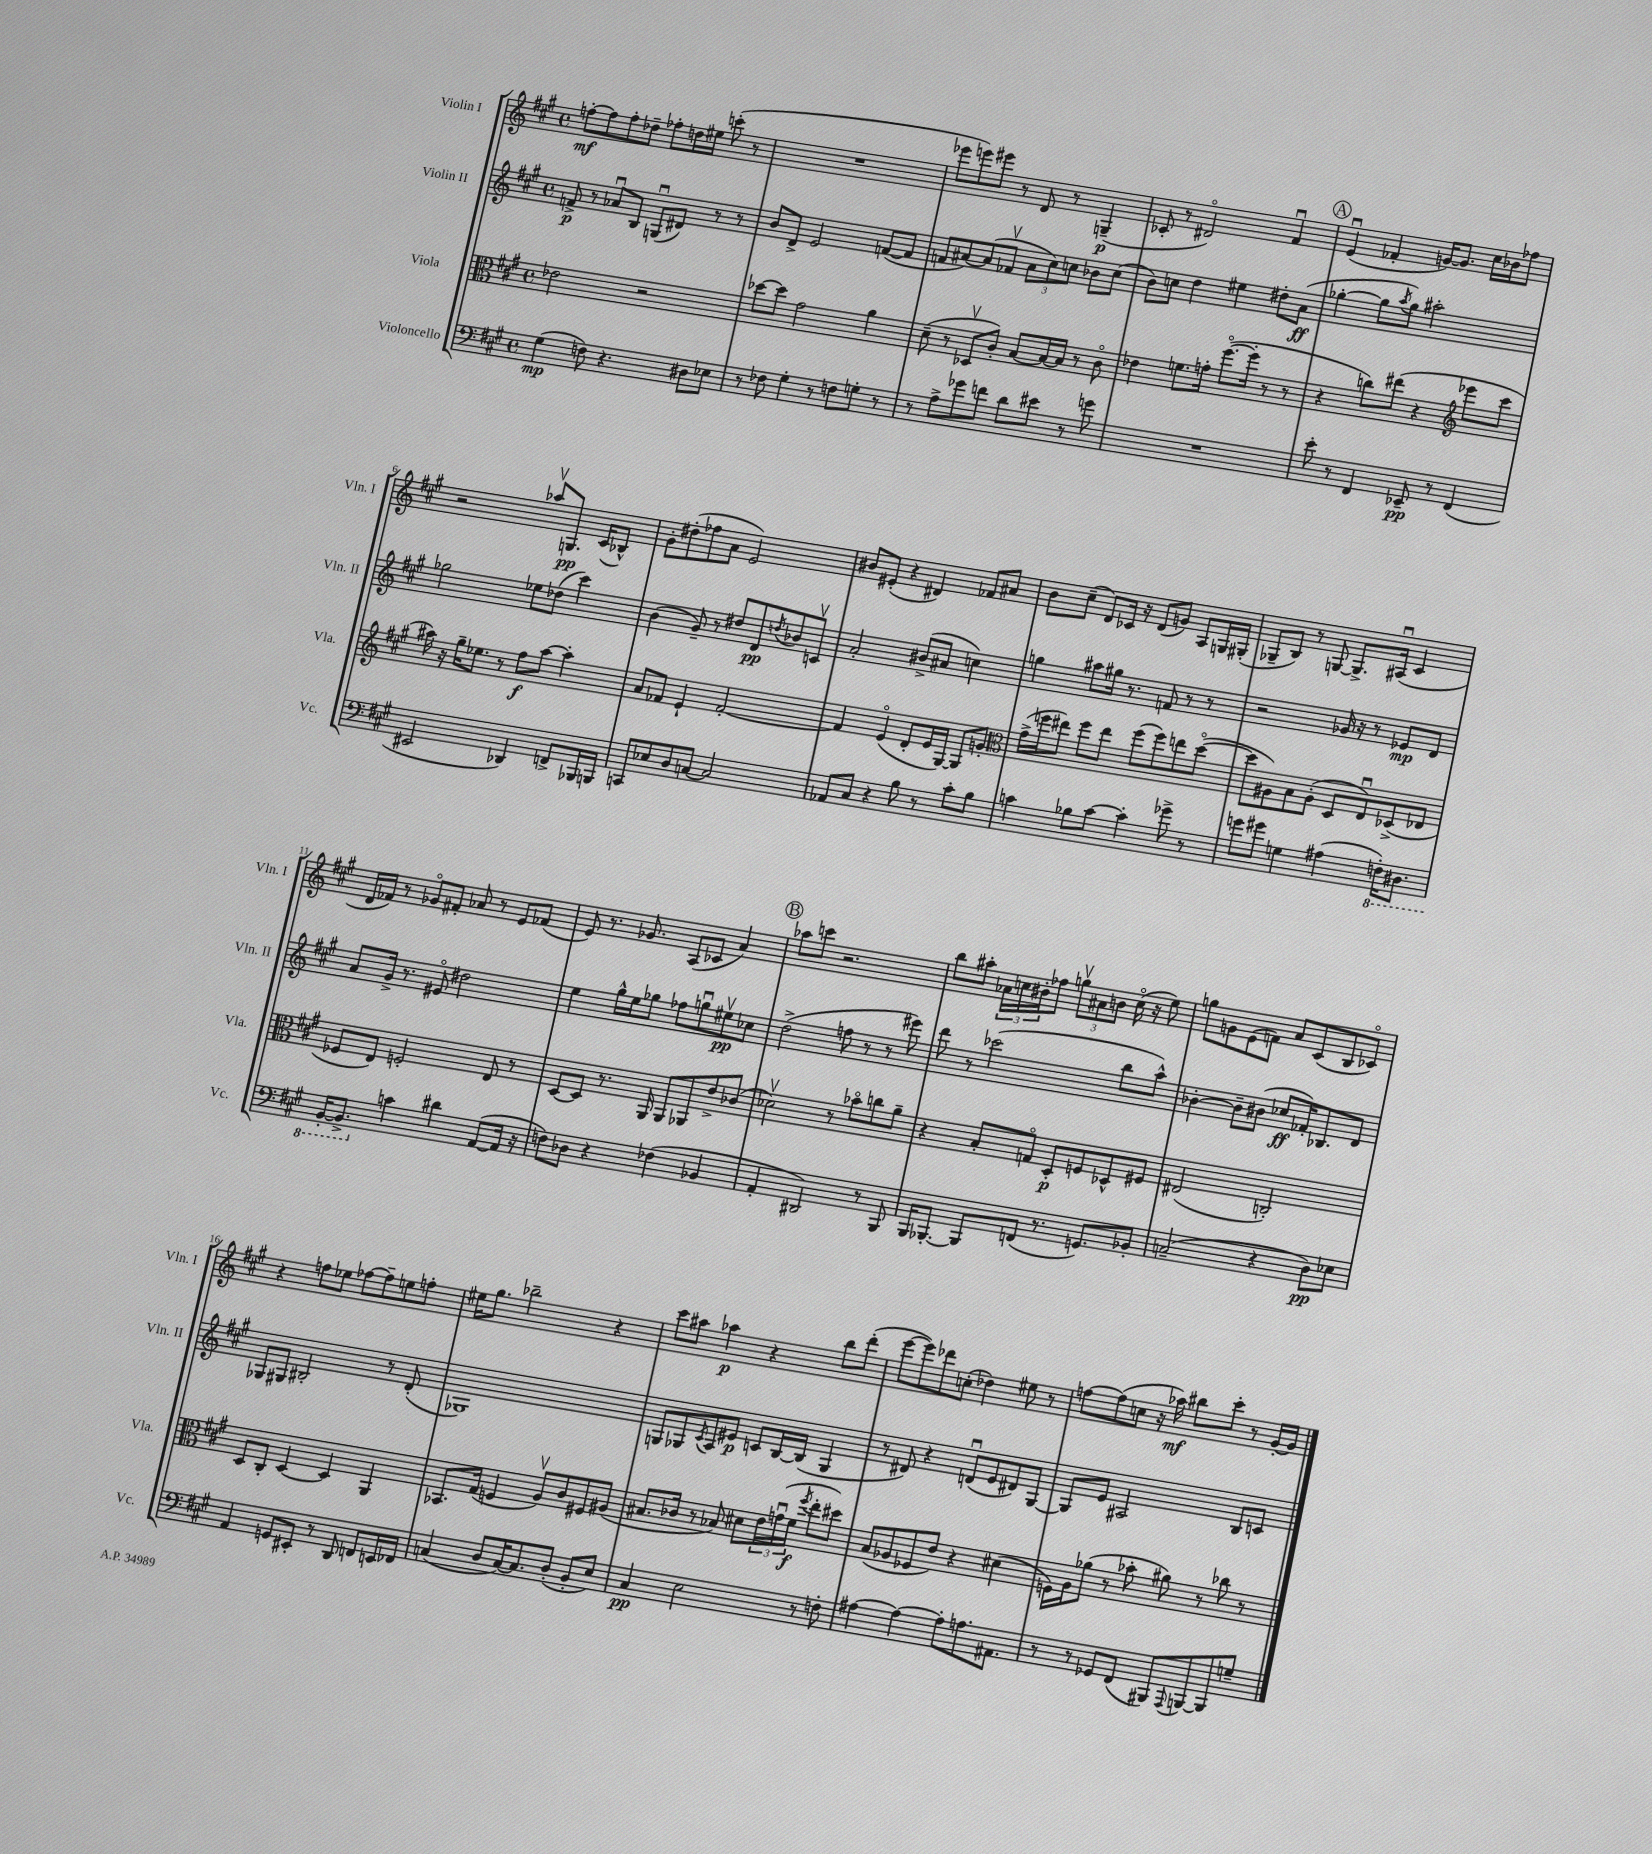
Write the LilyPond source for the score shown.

<<
\new StaffGroup <<
\new Staff = "s0" \with { instrumentName = "Violin I" shortInstrumentName = "Vln. I" } {
    \clef treble \key a \major \defaultTimeSignature \time 4/4
    f''8~-.\mf f''8 f''8-. des''8-- fes''8-. d''16 eis''16 c'''8-.( r8 |
    R1 |
    ees'''8 e'''8) eis'''8 r8 d'8 r8 g4--\p( |
    ces'8-. r8 dis'2\flageolet) fis'4\downbow |
    \mark \markup { \circle "A" } e'4\downbow( fes'4-. g'16~) g'8. cis''16 bes'16 fes''8 |
    r2 aes''8\upbow g8.\pp cis'16( bes8-^) |
    gis'8-. dis''8-.( fes''8 a'8 e'2) |
    bis'8 eis'8-.( r4 dis'4) fes'8 ais'8 |
    b'8 cis''8--( d'8) ces'16 r16 d'8( g'8) a8 g16 gis16-.( |
    ges8-- b8) r8 g8~ g8.-> ais16\downbow( cis'4 |
    d'16 fes'16) r8 ges'8\flageolet fis'8-. aes'8 r8 e'8 fes'8( |
    e'8) r8. ges'8. a8( ces'8 a'4) |
    \mark \markup { \circle "B" } aes''8 c'''8 r2. |
    b''8 ais''8-. \tuplet 3/2 { aes'16 c''16 bis'16-. } fes''8 \tuplet 3/2 { g''8\upbow ais'8 b'8 } c''16\flageolet( r16 e''8) |
    g''8 g'8 e'8( f'8) a'8 cis'8( b8 ces'8\flageolet) |
    r4 f''8 ees''8 fes''8~ fes''8-- e''8 f''8-. |
    eis''16 gis''8. bes''2-- r4 |
    cis'''8 ais''8 aes''4\p r4 b''8 d'''8-.( |
    e'''8~ e'''8) des'''8 c''8-.( des''4) eis''8 r8 |
    f''8~ f''8( c''8 r16 aes''16\mf) bis''8 cis'''8-. r8 gis'16~-. gis'16 \bar "|." |
}
\new Staff = "s1" \with { instrumentName = "Violin II" shortInstrumentName = "Vln. II" } {
    \clef treble \key a \major \defaultTimeSignature \time 4/4
    f'8->\p r8 aes'8\downbow b8 g8\downbow( dis'8) r8 r8 |
    b'8 d'8-> e'2 f'8~( f'8 |
    f'8 ais'8~) ais'8( fes'8\upbow \tuplet 3/2 { ais'8 cis''8) c''8 } bes'8 c''8( |
    b'8) c''8 d''4 eis''4 dis''8-. a'8\ff( |
    \mark \markup { \circle "A" } ges''4~-. ges''8 \acciaccatura { a''8 } ges''8) ais''2-. |
    ges''2 ees''8 des''8( cis'''4) |
    b'4( gis'8--) r8 dis''8 d'8\pp \acciaccatura { d''8 } bes'8 c'8\upbow |
    a'2-. bis'8->( ais'8 c''4) |
    g''4 ais''8 gis''16 r8. f'8 r8 r8 |
    r2 ges'16 r16 r8 ees'8\mp d'8 |
    a'8 gis'16-> r8. eis'8\flageolet dis''2 |
    e''4 gis''16-^ e''16 ges''8 fes''8 g''8\downbow eis''8\upbow\pp ces''8 |
    \mark \markup { \circle "B" } d''2->( f''8 r8 r8 eis'''8) |
    d'''8 r8 ces'''2( b''8 a''8-^) |
    bes'4~-. bes'8-- bis'8( ces''8\ff fes'16-.) bes8. d'8 |
    ges8 gis8 bis2-. r8 d'8-.( |
    ges1) |
    g8 ges8 \acciaccatura { cis'8 } a8 eis'8\p c'8 b16~ b16( ges4 |
    r8 dis'8) r4 d'8\downbow( e'8 dis'8) gis8~ |
    gis8 e'8 ais2 b8 c'8 \bar "|." |
}
\new Staff = "s2" \with { instrumentName = "Viola" shortInstrumentName = "Vla." } {
    \clef alto \key a \major \defaultTimeSignature \time 4/4
    ees'2 r2 |
    des''8~ des''8 gis'2 a'4 |
    d'8--( r8 des8\upbow cis'8-.) b8~ b16~ b16 r8 cis'8\flageolet |
    ees'4 f'8. g'16-. fis''8.~\flageolet( fis''16-. r8 r8 |
    \mark \markup { \circle "A" } r4 c''8) eis''8( r4 \clef treble ees'''8 cis'''8 |
    ais''16) r16 gis''16-- ees''8. r8 fis''8\f ais''8~ ais''4-. |
    a'8 fes'8 e'4-! fes'2~-. |
    fes'4 e'4\flageolet( d'8-. e'16 gis16~) gis8 g'8-. |
    \clef alto gis'16->( f''16 eis''8) f''8 eis''8 f''8( f''8) e''8 d''8~\flageolet( |
    d''8 ais8) b8 ais8-.( d8 e8\downbow) des8->( ees8 |
    fes8 e8) f2-. e8 r8 |
    d8~ d8 r8. a,16 a,8 aes,8 e'8-> ces'8( |
    \mark \markup { \circle "B" } des'2\upbow) r8 bes'8\flageolet c''8 a'8-- |
    r4 b8-. g8\flageolet d8-.\p f8 des8-^ fis8 |
    eis2( c2-.) |
    d8 cis8-. d4~ d4 a,4 |
    bes,8. gis16( f4 a8\upbow) cis'8 fis8 ais8( |
    bis8. ces'16 r8 bes8) dis'8 \tuplet 3/2 { e'16 g'16\downbow( fis'16\f } \acciaccatura { fis''8 } e''8-. dis''8) |
    b8( aes8 fes8 e'8) r4 dis'4( |
    f16) a16 aes'8( r8 bes'8-. ais'8) r8 ces''8 r8 \bar "|." |
}
\new Staff = "s3" \with { instrumentName = "Violoncello" shortInstrumentName = "Vc." } {
    \clef bass \key a \major \defaultTimeSignature \time 4/4
    gis4\mp( f8) r4. dis8 ees8 |
    r8 fes8 gis4-. r8 f8 g8-. r8 |
    r8 a8-> ges'8 f'8 d'8 eis'8 r8 g'8 |
    R1 |
    \mark \markup { \circle "A" } e'8-. r8 fis,4 ees,8--\pp r8 fis,4( |
    eis,2 des,4) f,8-> bes,,16 b,,16 |
    c,8 ees8 d8 c8~ c2 |
    aes,8 cis8 r4 b8 r8 cis'8-. b8 |
    c'4 bes8 c'8~ c'4-. ges'8-> r8 |
    g'8 gis'8 g4 ais4( \ottava #-1 f,16-.) dis,8. |
    b,,16~-. b,,8.-> \ottava #0 c'4 dis'4 a,8~( a,16 r16 |
    f8) des8 r4 fes4( bes,4 |
    \mark \markup { \circle "B" } a,4-. dis,2) r8 b,,8 |
    b,,16 bes,,8.~-. bes,,8 f,8( r8. g,8.) bes,8-. |
    c2--( r4 d8\pp) ees8 |
    a,4 g,8 eis,8-. r8 d,8 f,8 e,16 fes,16 |
    c4( d8 c16~) c8. d8-.( b,8-. e8) |
    cis4\pp e2 r8 f8-. |
    ais4~ ais4~ ais8-. a8. ais,8. |
    r8 r8 ges,8 fis,8( bis,,8) \appoggiatura { a,,8 } b,,8~ b,,8 g8-- \bar "|." |
}
>>
>>
